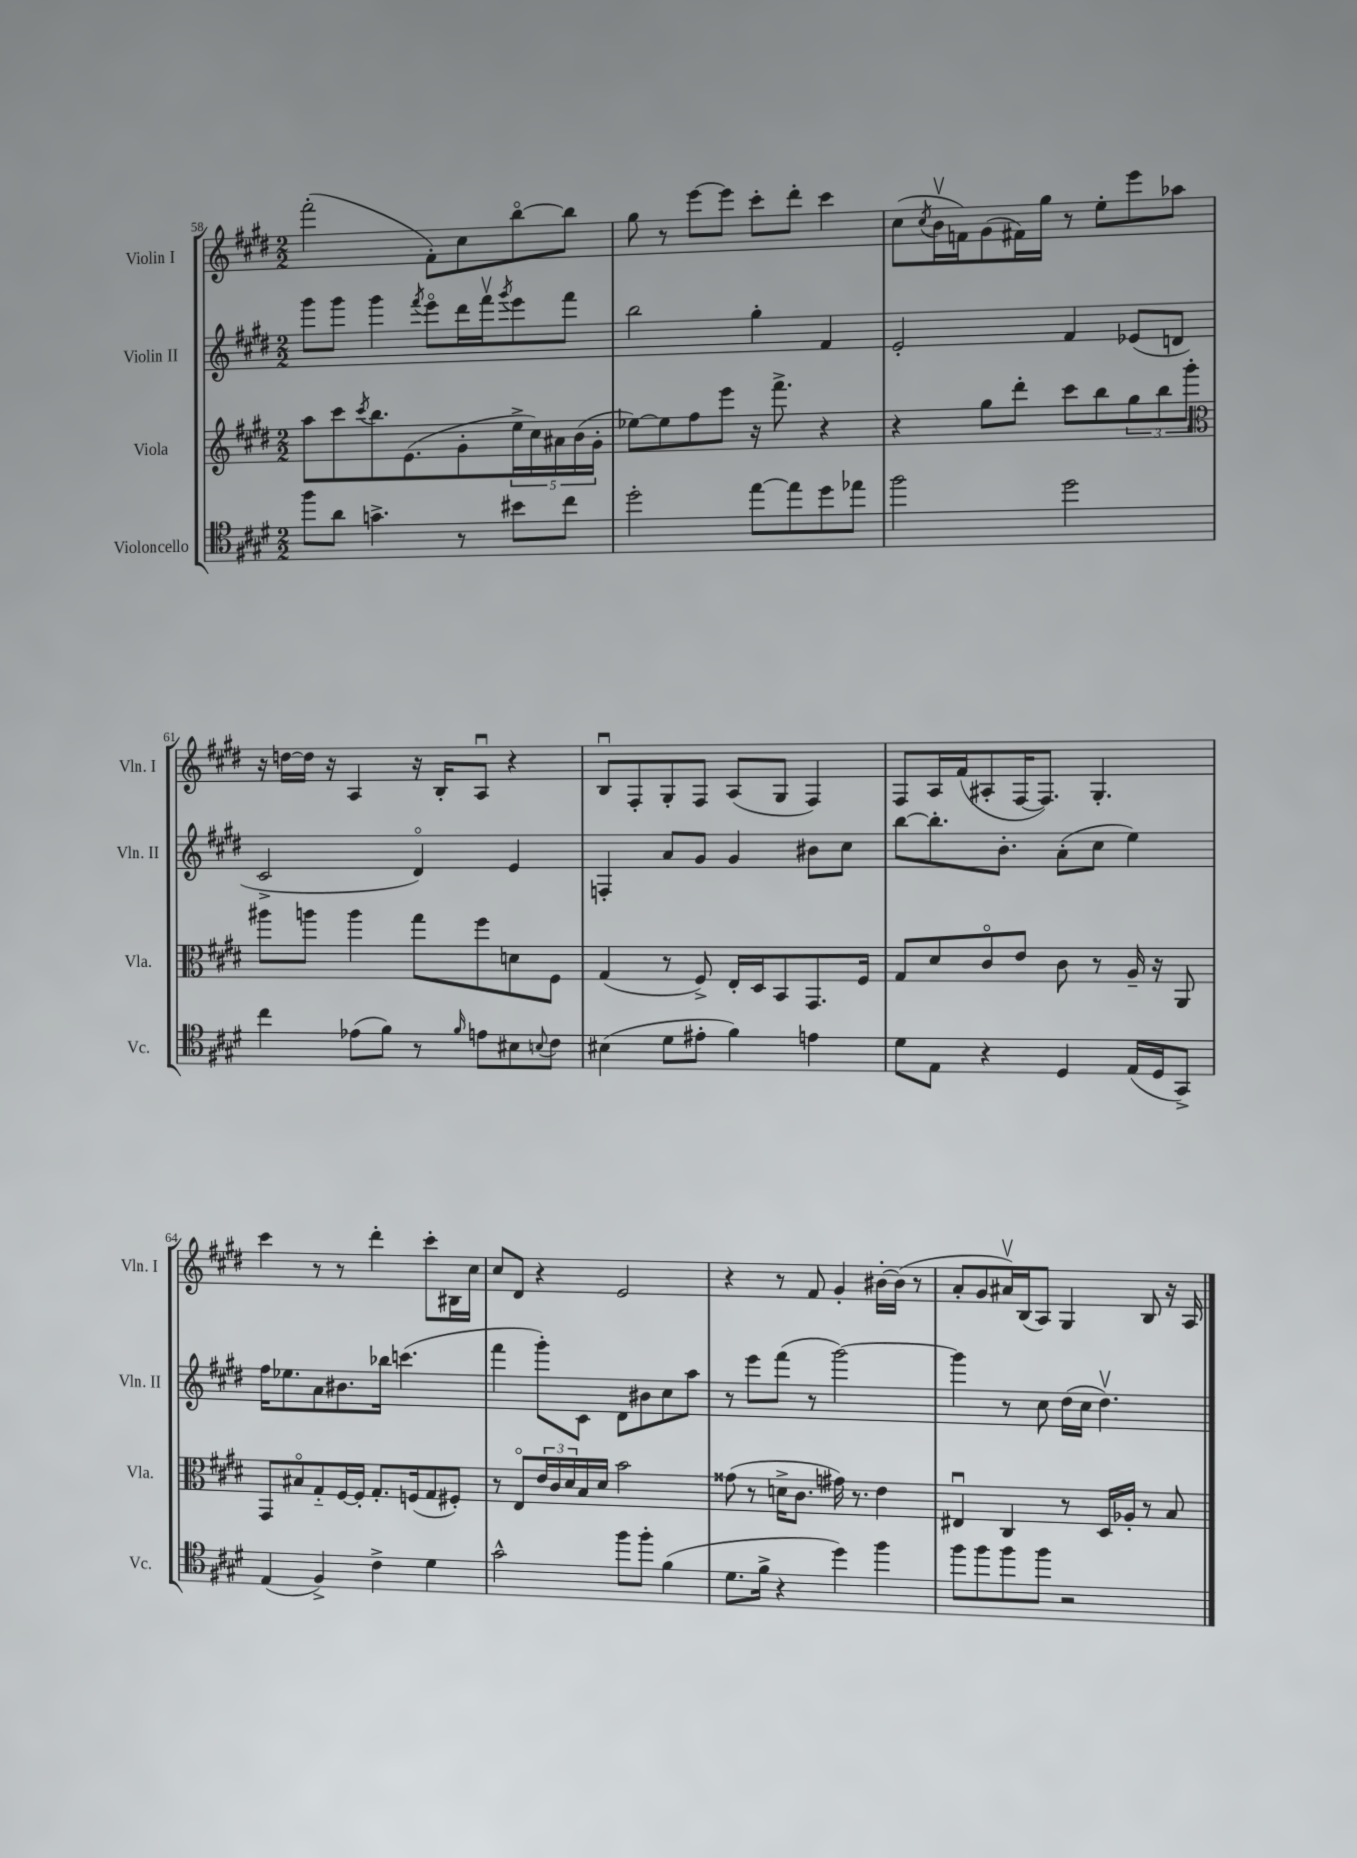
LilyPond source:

<<
\new StaffGroup <<
\new Staff = "s0" \with { instrumentName = "Violin I" shortInstrumentName = "Vln. I" } {
    \clef treble \key e \major \numericTimeSignature \time 2/2
    fis'''2-.( fis'8-.) cis''8 b''8~\flageolet b''8 |
    gis''8 r8 e'''8~ e'''8 cis'''8-. dis'''8-. cis'''4 |
    cis''8( \acciaccatura { cis''8 } b'16\upbow f'16) gis'8( fis'16) gis''16 r8 e''8-. e'''8 aes''8 |
    r16 d''16~ d''16 r16 a4 r16 b16-. a8\downbow r4 |
    b8\downbow fis8-. gis8-. fis8 a8( gis8 fis4) |
    fis8 a16 fis'16( ais8-. fis16~ fis8.) gis4.-. |
    cis'''4 r8 r8 dis'''4-. cis'''8-. bis16 cis''16 |
    cis''8 dis'8 r4 e'2 |
    r4 r8 fis'8 gis'4-. bis'16~-. bis'16( r8 |
    a'8-. gis'8 ais'16\upbow) b16( a8) gis4 b8 r16 a16 \bar "|." |
}
\new Staff = "s1" \with { instrumentName = "Violin II" shortInstrumentName = "Vln. II" } {
    \clef treble \key e \major \numericTimeSignature \time 2/2
    gis'''8 gis'''8 gis'''4 \acciaccatura { fis'''8 } e'''8\flageolet dis'''16 fis'''16\upbow \acciaccatura { gis'''8 } e'''8 fis'''8 |
    b''2 gis''4-. fis'4 |
    e'2-. fis'4 ees'8( d'8 |
    cis'2-> dis'4\flageolet) e'4 |
    f4-. a'8 gis'8 gis'4 bis'8 cis''8 |
    b''8~ b''8.-. b'8.-. a'8-.( cis''8 e''4) |
    fis''16 ees''8. a'8 bis'8. bes''16 c'''4.( |
    fis'''4 gis'''8-.) cis'8 dis'8 bis'8 cis''8 a''8 |
    r8 e'''8 fis'''8( r8 gis'''2~) |
    gis'''4 r8 cis''8 dis''16( cis''16 dis''4.\upbow) \bar "|." |
}
\new Staff = "s2" \with { instrumentName = "Viola" shortInstrumentName = "Vla." } {
    \clef treble \key e \major \numericTimeSignature \time 2/2
    a''8 cis'''8 \acciaccatura { cis'''8 } b''8. e'8.( gis'8-. \tuplet 5/4 { e''16-> cis''16) ais'16 b'16( gis'16-. } |
    ees''8~) ees''8 fis''8 e'''8 r16 fis'''8.-> r4 |
    r4 gis''8 dis'''8-. cis'''8 b''8 \tuplet 3/2 { gis''8 b''8 gis'''8-. } |
    \clef alto ais''8 a''8 a''4 gis''8 fis''8 d'8 fis8 |
    gis4( r8 fis8->) e16-. dis16 b,8 gis,8. fis16 |
    gis8 dis'8 cis'8\flageolet e'8 cis'8 r8 a16-- r16 a,8 |
    gis,8 bis8\flageolet gis8-_ fis16~ fis16-. gis8.-. f16( gis8 fis8-.) |
    r8 e8\flageolet \tuplet 3/2 { e'16 cis'16 dis'16 } b16 dis'16 b'2 |
    gisis'8( r8 d'16-> cis'8. gis'16) r8. e'4 |
    eis4\downbow cis4 r8 dis16 aes16-. r8 b8 \bar "|." |
}
\new Staff = "s3" \with { instrumentName = "Violoncello" shortInstrumentName = "Vc." } {
    \clef tenor \key e \major \numericTimeSignature \time 2/2
    fis''8 a'8 g'4.-> r8 bis'8 cis''8 |
    dis''2-. e''8~ e''8 dis''8 ees''8 |
    fis''2 dis''2 |
    cis''4 ees'8( fis'8) r8 \grace { fis'16 } e'8 bis8 \appoggiatura { b8 } cis'8 |
    bis4( dis'8 eis'8-. fis'4) e'4 |
    dis'8 e8 r4 dis4 e16( dis16 gis,8->) |
    e4( fis4->) cis'4-> dis'4 |
    gis'2-^ fis''8 fis''8-. fis'4( |
    dis'8. fis'16-> r4 dis''4) fis''4 |
    fis''8 fis''8 fis''8 fis''8 r2 \bar "|." |
}
>>
>>
\layout { \context { \Score currentBarNumber = #58 } }
